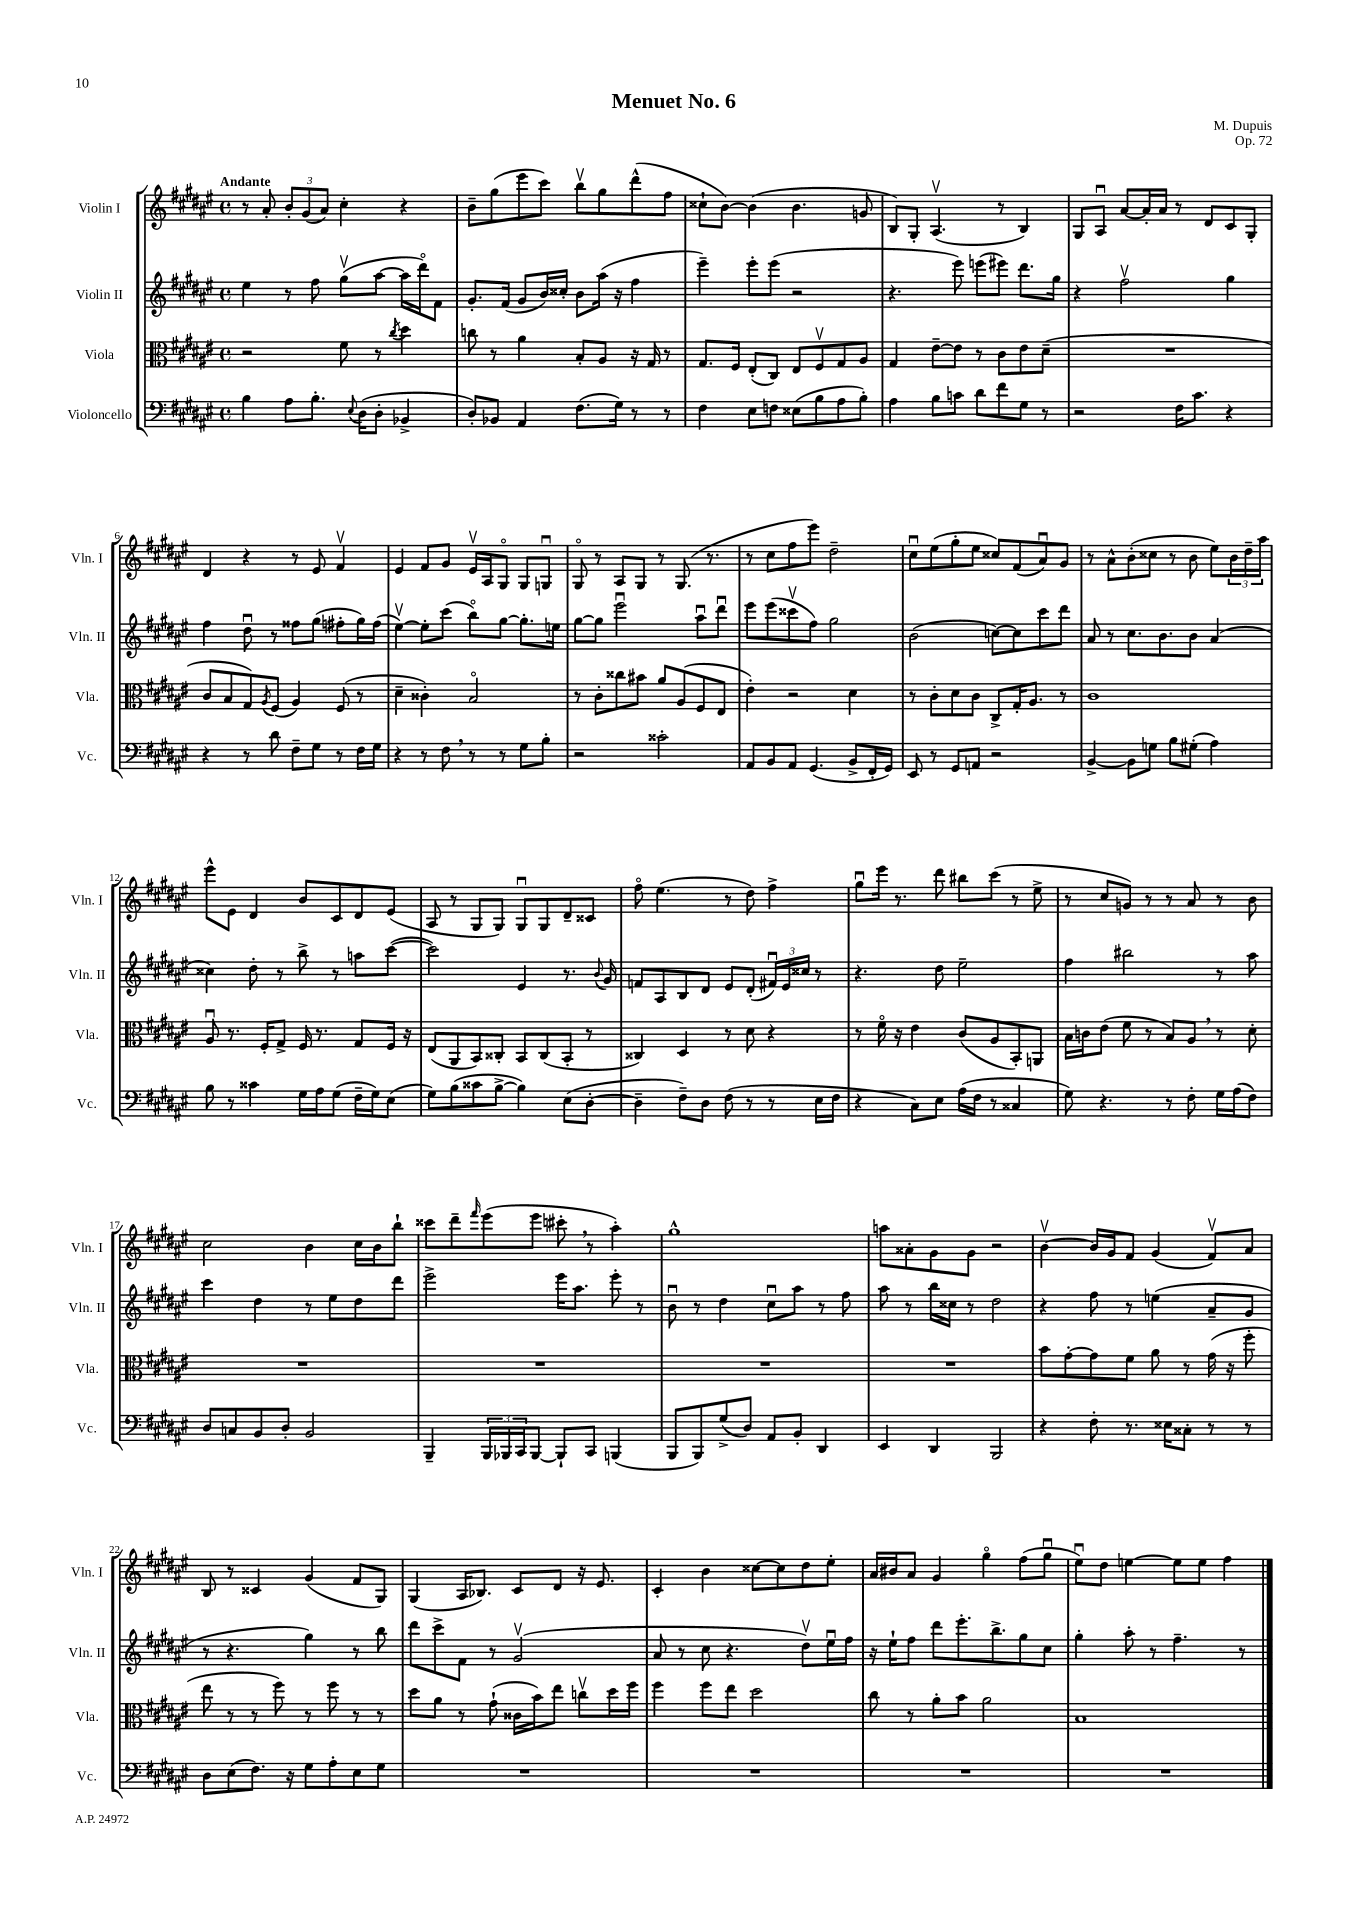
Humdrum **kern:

**kern	**kern	**kern	**kern
*staff4	*staff3	*staff2	*staff1
*clefF4	*clefC3	*clefG2	*clefG2
*k[f#c#g#d#a#e#]	*k[f#c#g#d#a#e#]	*k[f#c#g#d#a#e#]	*k[f#c#g#d#a#e#]
*M4/4	*M4/4	*M4/4	*M4/4
*met(c)	*met(c)	*met(c)	*met(c)
4B\	2r	4ee#\	8r
.	.	.	8a#'/
8A#\L	.	8r	12b'/L
.	.	.	(12g#/
8.B'\J	.	8ff#\	.
.	.	.	12a#/J)
.	8f#\	(8gg#v\L	4cc#'\
8qqE#/	.	.	.
(16D#\LK	.	.	.
8D#'\J	8r	[8aa#\J	.
.	8qcc#/	.	.
4BB-^/	4dd#\	16aa#\]LL	4r
.	.	16ddd#o\J)	.
.	.	8f#\J	.
=	=	=	=
8D#'/L)	8cc\	8.g#'/L	8b~\L
8BB-/J	8r	.	(8gg#\
.	.	(16f#/Jk	.
4AA#/	4a#\	8g#/L	8eee#\
.	.	16b/L)	8ccc#\J)
.	.	16cc##'/JJ	.
(8.F#\L	8B'/L	8b\L	8bbv\L
.	8A#/J	(16aa#\Jk	8gg#\
16G#\Jk)	.	16r	.
8r	16r	4ff#\	(8ddd#^^\
.	16G#/	.	.
8r	8r	.	8ff#\J
=	=	=	=
4F#\	8.G#/L	4eee#~\)	8cc##`\L
.	.	.	[8b\J)
.	16F#/Jk	.	.
8E#\L	(8E#'/L	8eee#'\L	(4b\]
8F\J	8C#/J)	(8eee#\J	.
(8E##\L	8E#/L	2r	4.b\
8B\	8F#v/	.	.
8A#\	8G#/	.	.
8B'\J)	8A#/J	.	8g/
=	=	=	=
4A#\	4G#/	4.r	8B/L)
.	.	.	8G#'/J
8B\L	[8e#~\L	.	(4.A#v/
8c\J	8e#\]J	8eee#\)	.
8d#\L	8r	(8eee\L	.
8f#\	8c#\L	8eee#\J)	8r
8G#\J	8e#\	8.ddd#\L	4B/)
8r	(8d#~\J	.	.
.	.	16gg#\Jk	.
=	=	=	=
2r	1r	4r	8G#/L
.	.	.	8A#u/J
.	.	2ff#v\	[8a#/L
.	.	.	16a#'/]L
.	.	.	16a#/JJ
16F#\LK	.	.	8r
8.c#\J	.	.	.
.	.	.	8d#/L
4r	.	4gg#\	8c#/
.	.	.	8G#'/J
=	=	=	=
4r	8c#/L	4ff#\	4d#/
.	8B/	.	.
8r	8G#/)	8dd#u\	4r
.	8qA#/	.	.
8d#\	(8F#/J	8r	.
8F#~\L	4A#/)	8ff##\L	8r
8G#\J	.	(8gg#\J	8e#/
8r	(8F#/	8ff#'\L	4f#v/
16F#\LL	8r	16gg#\L)	.
16G#\JJ	.	(16ff#\JJ	.
=	=	=	=
4r	4d#~\	[4ee#v\)	4e#/
8r	4c##'\)	8ee#'\]L	8f#/L
8F#\	.	(8ccc#\J	8g#/J
8r	2Bo/	8bbo\L)	16e#v/LL
.	.	.	16A#/J
8r	.	[8gg#\J	8G#o/J
8G#\L	.	8.gg#'\]L	8G#/L
8B'\J	.	.	8Gu/J
.	.	16ee\Jk	.
=	=	=	=
2r	8r	[8gg#\L	8G#o/
.	8c#'\L	8gg#\]J	8r
.	8cc##\	2eee#u\	8A#/L
.	8b#\J	.	8G#/J
2c##'\	8a#/L	.	8r
.	(8A#/	.	(8.G#/
.	8F#/	8aa#u\L	.
.	.	.	8.r
.	8E#/J	8ddd#u\J	.
=	=	=	=
8AA#/L	4e#'\)	8eee#\L	8r
8BB/	.	(8eee#\	8cc#\L
8AA#/J	2r	8ccc##v\	8ff#\
(4.GG#/	.	8ff#\J)	8eee#\J)
.	.	2gg#\	2dd#~\
8BB^/L	4d#\	.	.
16FF#'/L	.	.	.
16GG#/JJ)	.	.	.
=	=	=	=
8EE#/	8r	(2b\	8cc#u\L
8r	8c#'\L	.	(8ee#\
8GG#/L	8d#\	.	8gg#'\
8AA/J	8c#\J	.	8ee#\J
2r	8C#^/L	[8cc\L)	8cc##/L)
.	16G#'/K	8cc\]	(8f#/
.	8.A#/J	.	.
.	.	8ccc#\	8a#u/)
.	8r	8ddd#\J	8g#/J
=	=	=	=
[4BB^/	1c#	8a#/	8r
.	.	8r	8a#^^\L
8BB\]L	.	8.cc#\L	(8b'\
8G\J	.	.	8cc##\J
.	.	8.b\	.
8B\L	.	.	8r
(8G#'\J	.	8b\J	8b\
4A#\)	.	(4a#/	8ee#\L)
.	.	.	24b\L
.	.	.	24dd#~\
.	.	.	24aa#\JJ
=	=	=	=
8B\	8A#u/	4cc##\)	8eee#^^\L
8r	8.r	.	8e#\J
4c##\	.	8dd#'\	4d#/
.	16F#'/LK	.	.
.	8G#^/J	8r	.
16G#\LL	16F#/	8bb^\	8b/L
16A#\J	8.r	.	.
(8G#\J	.	8r	8c#/
16F#~\LL	8G#/L	8aa\L	8d#/
16G#\J)	.	.	.
(8E#\J	16F#/Jk	([8ccc#\J	(8e#/J
.	16r	.	.
=	=	=	=
8G#\L)	(8E#/L	2ccc#\])	8A#/
(8B\	8AA#/	.	8r
8c##\	8BB/)	.	8G#/L
[8B^\J	8C##'/J	.	8G#/J)
4B\])	8BB/L	4e#/	8G#u/L
.	(8C##/	.	8G#/
(8E#\L	8BB'/J	8.r	8d#~/
[8D#'\J	8r	.	8c##/J
.	.	8qqb/	.
.	.	16g#/	.
=	=	=	=
4D#~\]	4C##/)	8f/L	8ff#o\
.	.	8A#/	(4.ee#\
8F#~\L)	4D#/	8B/	.
8D#\J	.	8d#/J	.
(8F#\	8r	8e#/L	8r
8r	8d#\	(8d#'/J	8dd#\)
8r	4r	24f#u/LL)	4ff#^\
.	.	24e#/	.
.	.	24cc##/JJ	.
16E#\LL	.	8r	.
16F#\JJ	.	.	.
=	=	=	=
4r	8r	4.r	8gg#u\L
.	16f#o\	.	16eee#\Jk
.	16r	.	8.r
8C#\L)	4e#\	.	.
8E#\J	.	8dd#\	8ddd#\
(16A#\LL	(8c#/L	2ee#~\	8bb#\L
16F#\JJ	.	.	.
8r	8A#/	.	(8ccc#\J
4C##/	8BB'/)	.	8r
.	8AA/J	.	8ee#^\
=	=	=	=
8G#\)	16B\LL	4ff#\	8r
.	16c\J	.	.
4.r	(8e#\J	.	8cc#/L
.	8f#\	2bb#\	8g/J)
.	8r	.	8r
8r	8B/L)	.	8r
8F#'\	8A#/J	.	8a#/
16G#\LL	8r	8r	8r
(16A#\J	.	.	.
8F#\J)	8d#'\	8aa#\	8b\
=	=	=	=
8D#/L	1r	4ccc#\	2cc#\
8C/	.	.	.
8BB/	.	4dd#\	.
8D#'/J	.	.	.
2BB/	.	8r	4b\
.	.	8ee#\L	.
.	.	8dd#\	16cc#\LL
.	.	.	16b\J
.	.	8ddd#\J	8bb`\J
=	=	=	=
4BBB~/	1r	2eee#^\	8ccc##\L
.	.	.	8ddd#~\
.	.	.	16qqfff#/
24BBB/LL	.	.	(8eee#\
24BBB-/	.	.	.
24CC#/J	.	.	.
[8BBB-/J	.	.	8eee#\J
8BBB-`/]L	.	16eee#\LK	8ccc#'\
.	.	8.aa#\J	.
8CC#/J	.	.	8r
(4BBB/	.	8eee#'\	4aa#'\)
.	.	8r	.
=	=	=	=
8BBB/L	1r	8bu\	1gg#^^
8BBB/)	.	8r	.
(8G#^/	.	4dd#\	.
8D#/J)	.	.	.
8AA#/L	.	8cc#u\L	.
8BB'/J	.	8aa#\J	.
4DD#/	.	8r	.
.	.	8ff#\	.
=	=	=	=
4EE#/	1r	8aa#\	8aa\L
.	.	8r	8a##'\
4DD#/	.	16bb\LL	8g#\
.	.	16cc##\JJ	.
.	.	8r	8g#\J
2BBB/	.	2dd#\	2r
=	=	=	=
4r	8b\L	4r	[4bv\
.	[8g#'\	.	.
8F#'\	8g#\]	8ff#\	16b/]LL
.	.	.	16g#/J
8.r	8f#\J	8r	8f#/J
.	8a#\	(4ee\	(4g#/
16E##\LK	.	.	.
8C##'\J	8r	.	.
8r	(16g#\	8a#~/L	8f#v/L)
.	16r	.	.
8r	8ff#'\	8g#/J	8a#/J
=	=	=	=
8D#\L	8ee#\	8r	8B/
(8E#\	8r	4.r	8r
8.F#\J)	8r	.	4c##/
.	8ff#\)	.	.
16r	.	.	.
8G#\L	8r	4gg#\)	(4g#/
8A#'\	8ff#\	.	.
8E#\	8r	8r	8f#/L
8G#\J	8r	8bb\	8G#/J)
=	=	=	=
1r	8dd#\L	8ddd#\L	(4G#/
.	8a#\J	8ccc#^\	.
.	8r	8f#\J	16A#/LK
.	.	.	8.B-/J)
.	(8g#`\	8r	.
.	16c##\LL	(2g#v/	8c#/L
.	16b\J)	.	.
.	8ee#\J	.	8d#/J
.	8ccv\L	.	16r
.	.	.	8.e#/
.	16dd#\L	.	.
.	16ff#\JJ	.	.
=	=	=	=
1r	4ff#\	8a#/	4c#'/
.	.	8r	.
.	8ff#\L	8cc#\	4b\
.	8ee#\J	4.r	.
.	2dd#\	.	[8cc##\L
.	.	.	8cc##\]
.	.	8dd#v\L)	8dd#\
.	.	16ee#u\L	8ee#'\J
.	.	16ff#\JJ	.
=	=	=	=
1r	8cc#\	16r	16a#/LL
.	.	16ee#`\LK	16b#/J
.	8r	8ff#\J	8a#/J
.	8a#'\L	8ddd#\L	4g#/
.	8b\J	8.eee#'\	.
.	2a#\	.	4gg#o\
.	.	8.bb^\	.
.	.	8gg#\	(8ff#\L
.	.	8cc#\J	8gg#u\J
=	=	=	=
1r	1B	4gg#'\	8ee#u\L)
.	.	.	8dd#\J
.	.	8aa#'\	[4ee\
.	.	8r	.
.	.	4.ff#~\	8ee\]L
.	.	.	8ee\J
.	.	.	4ff#\
.	.	8r	.
==	==	==	==
*-	*-	*-	*-
